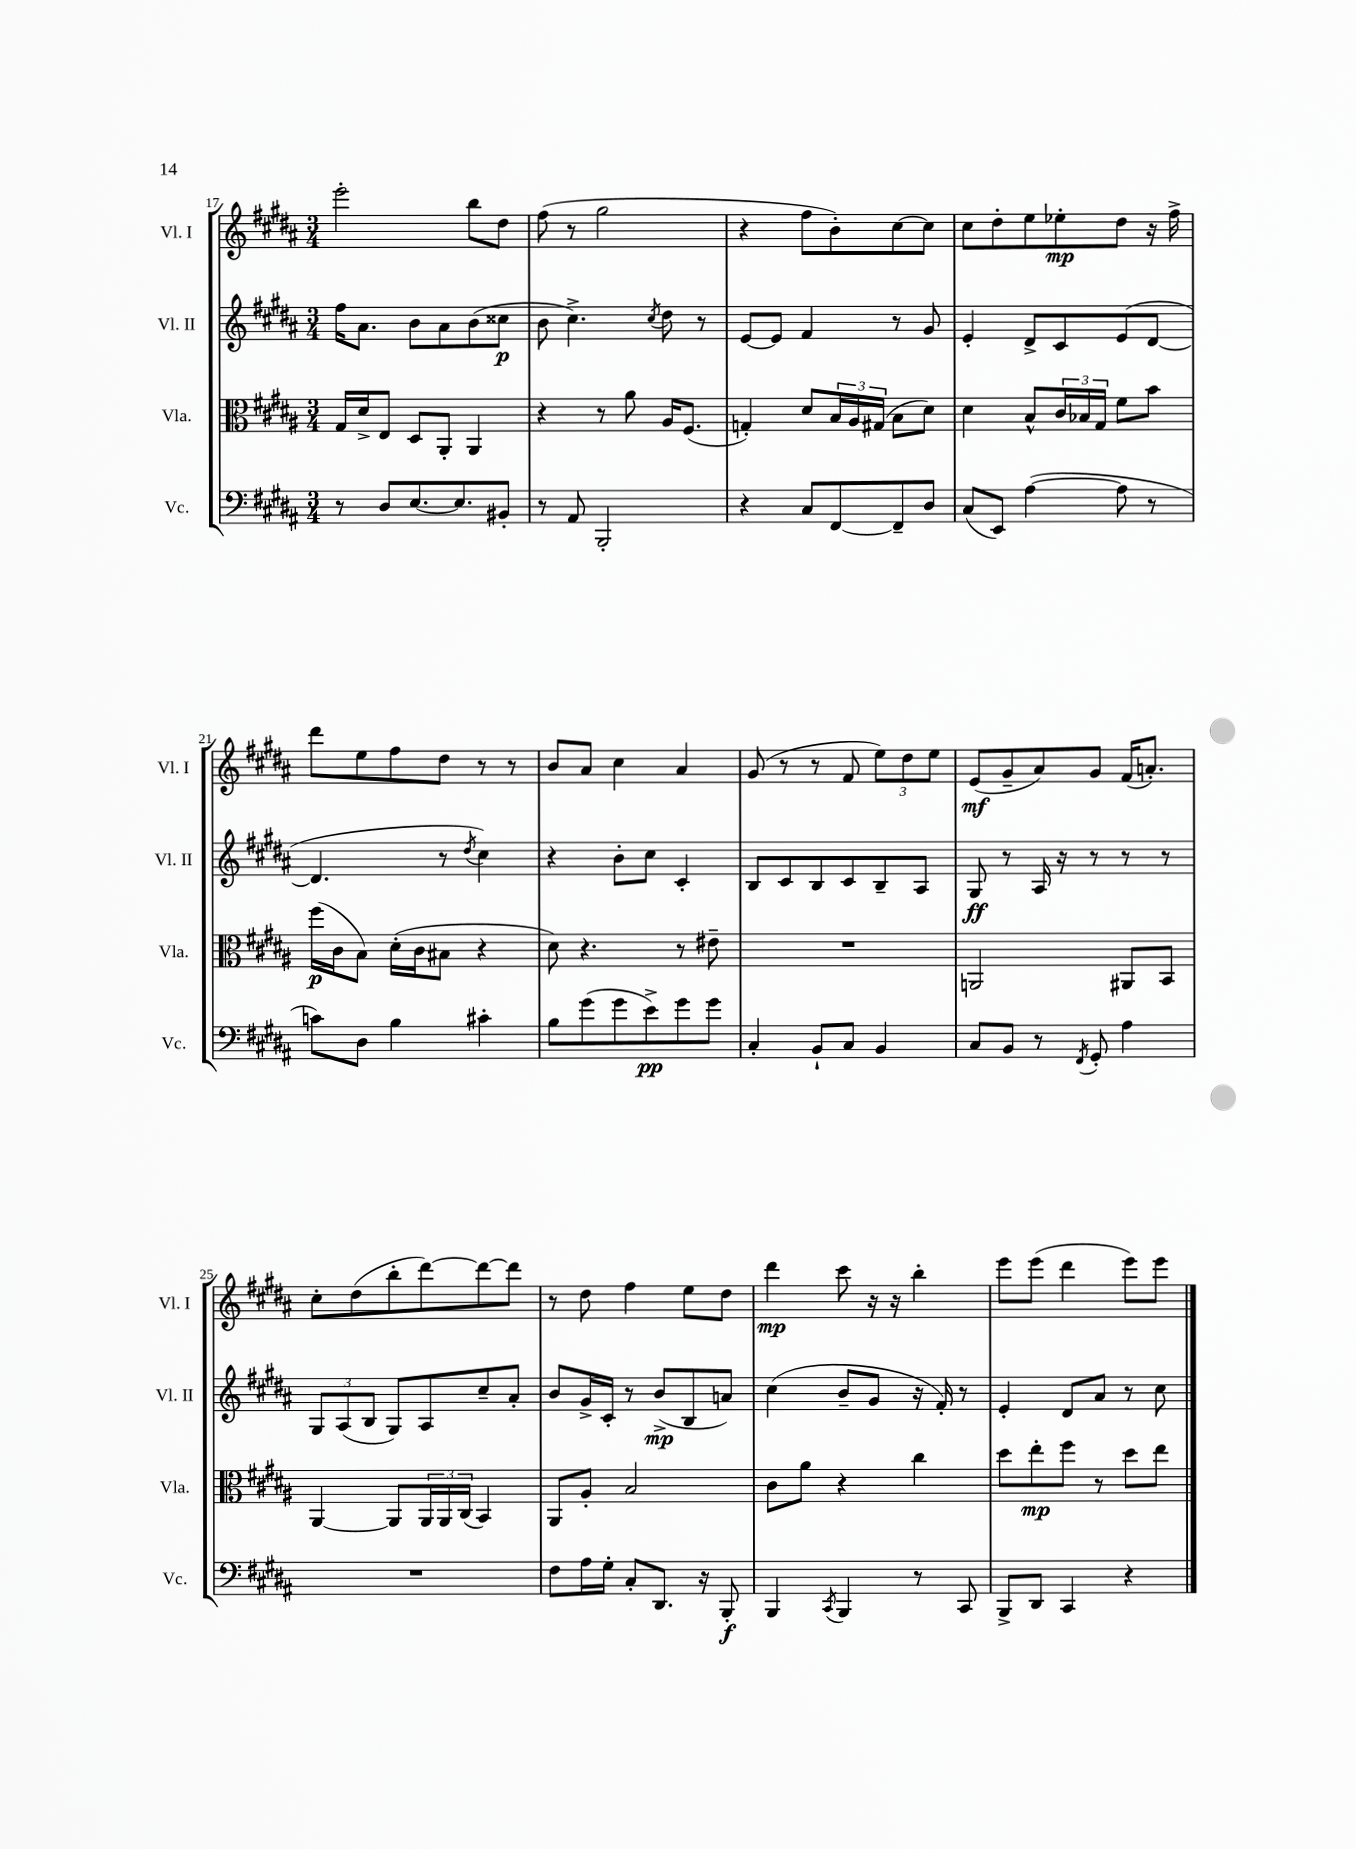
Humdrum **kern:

**kern	**kern	**kern	**kern
*staff4	*staff3	*staff2	*staff1
*clefF4	*clefC3	*clefG2	*clefG2
*k[f#c#g#d#a#]	*k[f#c#g#d#a#]	*k[f#c#g#d#a#]	*k[f#c#g#d#a#]
*M3/4	*M3/4	*M3/4	*M3/4
8r	16G#	16ff#	2eee'
.	16d#^	8.a#	.
8D#	8E	.	.
[8.E	8D#	8b	.
.	8AA#'	8a#	.
8.E]	.	.	.
.	4AA#	(8b	8bb
8BB#'	.	8cc##	8dd#
=	=	=	=
8r	4r	8b	(8ff#
8AA#	.	4.cc#^)	8r
2BBB'	8r	.	2gg#
.	8a#	.	.
.	.	8qcc#	.
.	16A#	8dd#	.
.	(8.F#	.	.
.	.	8r	.
=	=	=	=
4r	4G')	[8e	4r
.	.	8e]	.
8C#	8d#	4f#	8ff#
[8FF#	24B	.	8b')
.	24A#	.	.
.	(24G#	.	.
8FF#~]	8B	8r	[8cc#
8D#	8d#)	8g#	8cc#]
=	=	=	=
(8C#	4d#	4e'	8cc#
8EE)	.	.	8dd#'
([4A#	8B^^	8d#^	8ee
.	24c#	8c#	8ee-'
.	24B-	.	.
.	24G#	.	.
8A#]	8f#	(8e	8dd#
8r	8b	[8d#	16r
.	.	.	16ff#^
=	=	=	=
8c)	(16ff#	4.d#]	8ddd#
.	16c#	.	.
8D#	8B)	.	8ee
4B	(16d#'	.	8ff#
.	16c#	.	.
.	8B#	8r	8dd#
.	.	8qdd#	.
4c#'	4r	4cc#)	8r
.	.	.	8r
=	=	=	=
8B	8d#)	4r	8b
(8g#	4.r	.	8a#
8g#	.	8b'	4cc#
8e^)	.	8cc#	.
8g#	8r	4c#'	4a#
8g#	8e#~	.	.
=	=	=	=
4C#'	2.r	8B	(8g#
.	.	8c#	8r
8BB`	.	8B	8r
8C#	.	8c#	8f#
4BB	.	8B~	12ee)
.	.	.	12dd#
.	.	8A#	.
.	.	.	12ee
=	=	=	=
8C#	2AA	8G#	(8e
8BB	.	8r	8g#~
8r	.	16A#	8a#)
.	.	16r	.
8qFF#	.	.	.
8GG#'	.	8r	8g#
4A#	8AA#	8r	(16f#
.	.	.	8.a')
.	8BB	8r	.
=	=	=	=
2.r	[4AA#	12G#	8cc#'
.	.	(12A#	.
.	.	.	(8dd#
.	.	12B	.
.	8AA#]	8G#)	8bb'
.	24AA#	8A#	[8ddd#)
.	24AA#	.	.
.	(24C#	.	.
.	4BB)	8cc#~	8ddd#_
.	.	8a#'	8ddd#]
=	=	=	=
8F#	8AA#	8b	8r
16A#	8A#'	16g#^	8dd#
16G#'	.	16c#'	.
8C#'	2B	8r	4ff#
8.DD#	.	(8b^	.
.	.	8B	8ee
16r	.	.	.
8BBB'	.	8a)	8dd#
=	=	=	=
4BBB	8c#	(4cc#	4ddd#
.	8a#	.	.
8qCC#	.	.	.
4BBB	4r	8b~	8ccc#
.	.	8g#	16r
.	.	.	16r
8r	4cc#	16r	4bb'
.	.	16f#')	.
8CC#	.	8r	.
=	=	=	=
8BBB^	8dd#	4e'	8eee
8DD#	8ee'	.	(8eee
4CC#	8ff#	8d#	4ddd#
.	8r	8a#	.
4r	8dd#	8r	8eee)
.	8ee	8cc#	8eee
==	==	==	==
*-	*-	*-	*-
